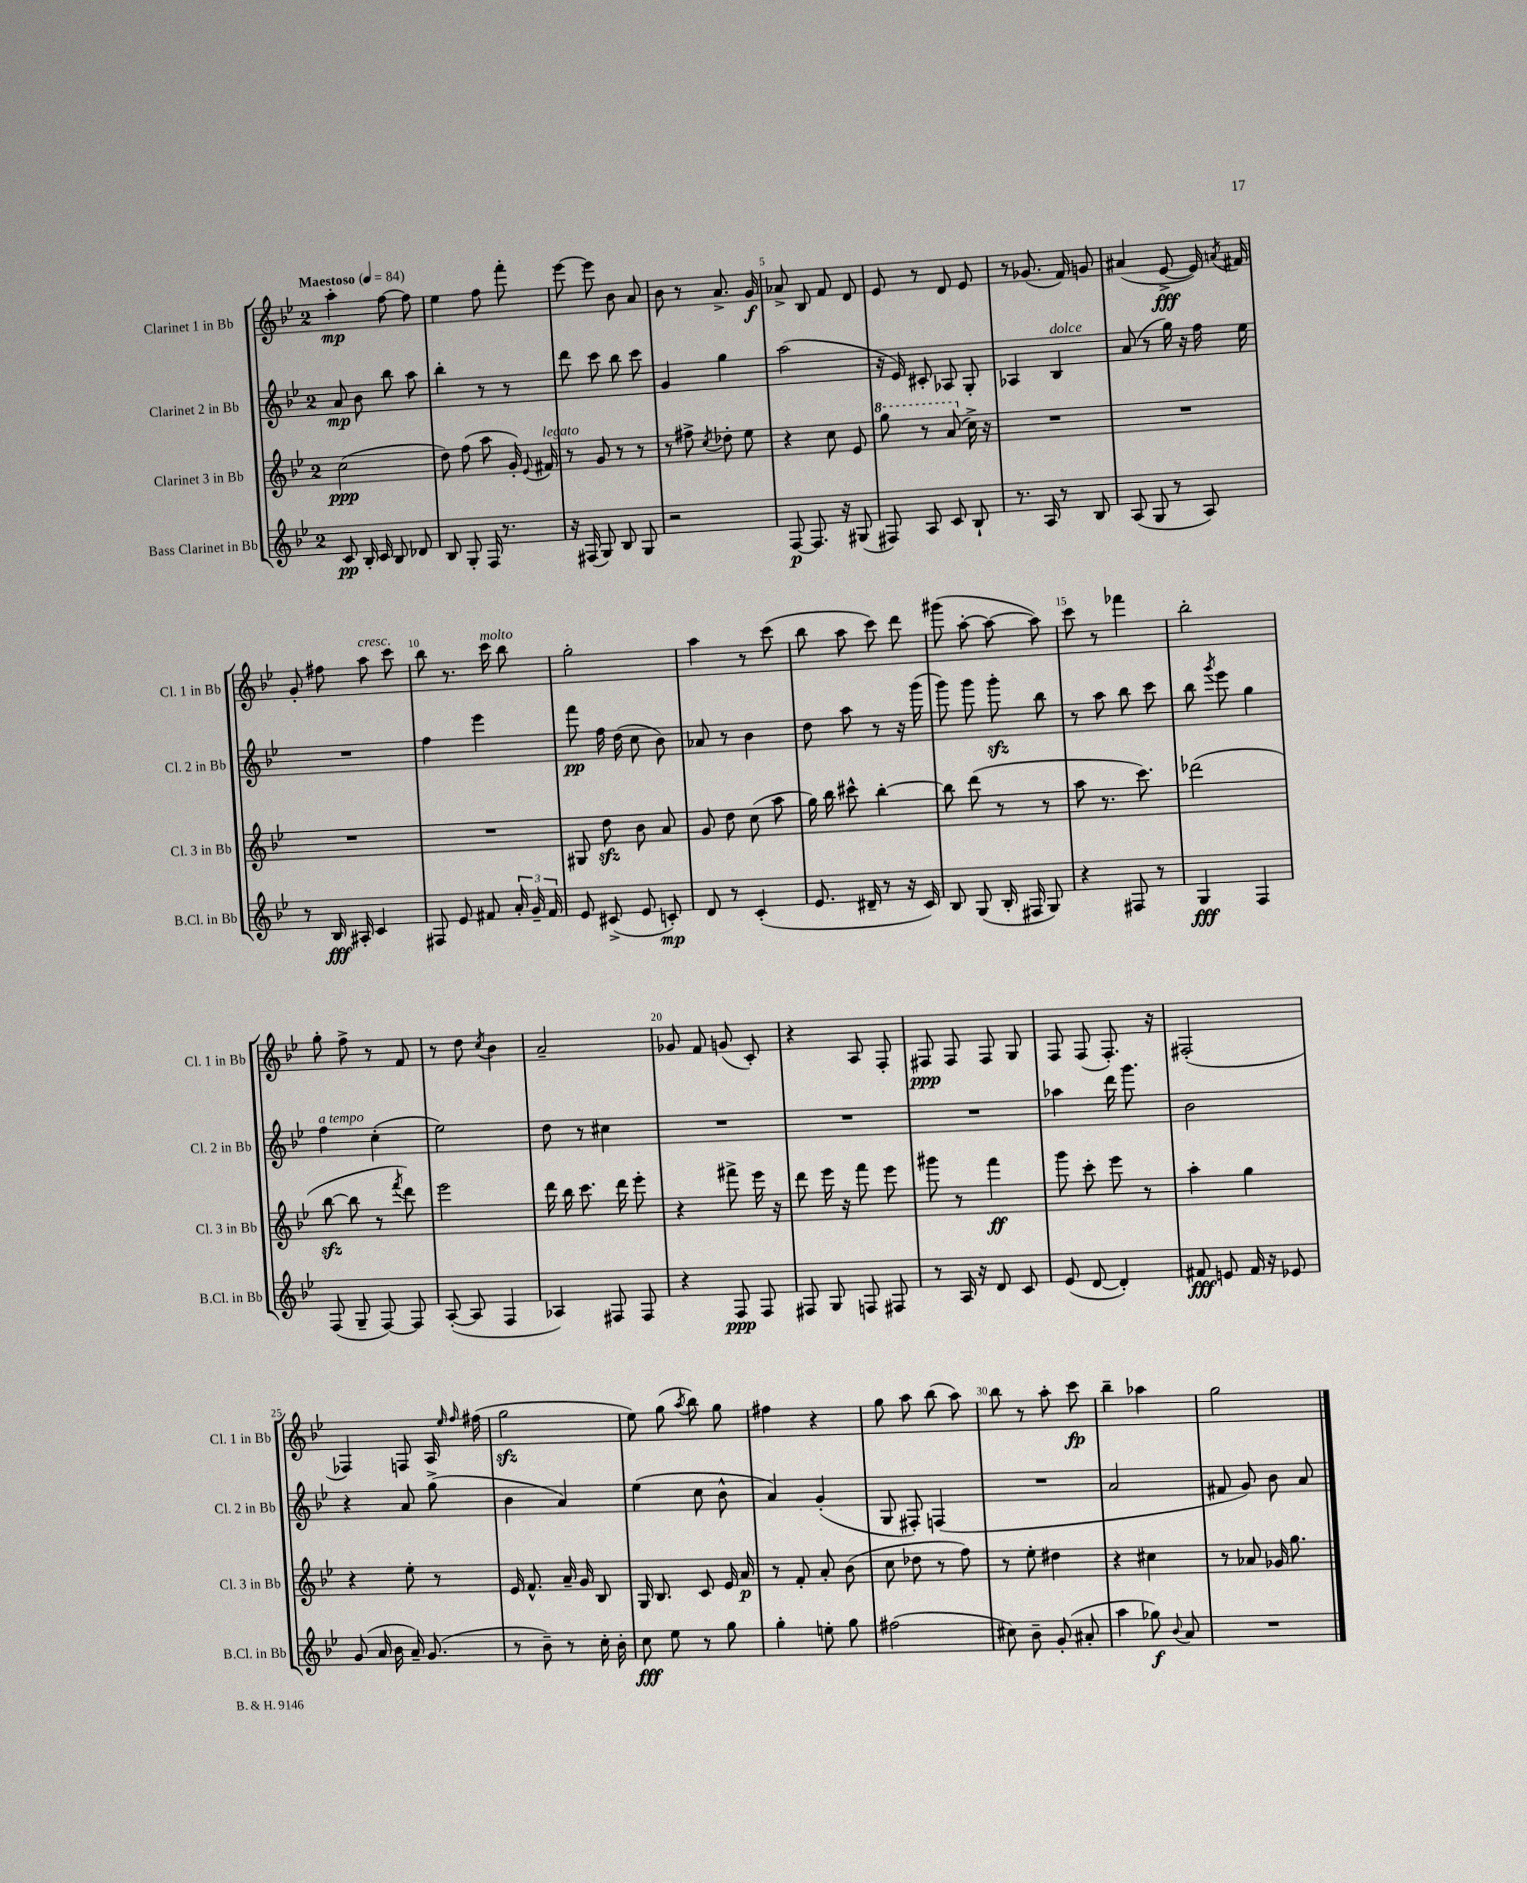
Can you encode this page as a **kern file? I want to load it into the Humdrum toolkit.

**kern	**dynam	**kern	**dynam	**kern	**dynam	**kern	**dynam
*part4	*part4	*part3	*part3	*part2	*part2	*part1	*part1
*staff4	*staff4	*staff3	*staff3	*staff2	*staff2	*staff1	*staff1
*I"Bass Clarinet in Bb	*	*I"Clarinet 3 in Bb	*	*I"Clarinet 2 in Bb	*	*I"Clarinet 1 in Bb	*
*I'B.Cl. in Bb	*	*I'Cl. 3 in Bb	*	*I'Cl. 2 in Bb	*	*I'Cl. 1 in Bb	*
*clefG2	*	*clefG2	*	*clefG2	*	*clefG2	*
*k[b-e-]	*	*k[b-e-]	*	*k[b-e-]	*	*k[b-e-]	*
*M2/4	*	*M2/4	*	*M2/4	*	*M2/4	*
*MM84	*	*MM84	*	*MM84	*	*MM84	*
=1	=1	=1	=1	=1	=1	=1	=1
!	!	!	!	!	!	!LO:TX:a:B:t=Maestoso	!
8c/	pp	(2cc\	ppp	8a/	mp	4aa'\	mp
16B-'/	.	.	.	8b-\	.	.	.
16c/	.	.	.	.	.	.	.
8B-/	.	.	.	8bb-\	.	[8ff\	.
8d-X/	.	.	.	8aa\	.	8ff\]	.
=2	=2	=2	=2	=2	=2	=2	=2
8B-/	.	8dd\)	.	4bb-'\	.	4ee-\	.
8G'/	.	(8ff\	.	.	.	.	.
16F/	.	8aa\	.	8r	.	8ff\	.
8.r	.	.	.	.	.	.	.
.	.	16g'/)	.	8r	.	8fff'\	.
.	.	8qqe-/	.	.	.	.	.
!	!	!LO:TX:a:i:t=legato	!	!	!	!	!
.	.	16f#X/	.	.	.	.	.
=3	=3	=3	=3	=3	=3	=3	=3
16r	.	8r	.	8ddd\	.	[8eee-\	.
(16F#X/	.	.	.	.	.	.	.
8G/)	.	8g/	.	8ccc\	.	8eee-\]	.
8B-/	.	8r	.	8bb-\	.	8b-\	.
8G/	.	8r	.	8ccc\	.	8a/	.
=4	=4	=4	=4	=4	=4	=4	=4
2r	.	8r	.	4g/	.	8b-\	.
.	.	8ff#X^\	.	.	.	8r	.
.	.	8qcc/	.	.	.	.	.
.	.	8dd-X'\	.	4gg\	.	8.a^/	.
.	.	8ee-\	.	.	.	.	.
.	.	.	.	.	.	16g/	f
=5	=5	=5	=5	=5	=5	=5	=5
[8F/	p	4r	.	(2aa\	.	8a-X^/	.
8.F/]	.	.	.	.	.	8B-/	.
.	.	8cc\	.	.	.	8f/	.
16r	.	.	.	.	.	.	.
(8G#X/	.	8e-/	.	.	.	8d/	.
=6	=6	=6	=6	=6	=6	=6	=6
*	*	*8va	*	*	*	*	*
8F#X/)	.	8ggg\	.	16r	.	8e-/	.
.	.	.	.	16e-/)	.	.	.
8A/	.	8r	.	8c#X'/	.	8r	.
8c/	.	(8aa/	.	8A-X/	.	8d/	.
*	*	*X8va	*	*	*	*	*
8B-`/	.	16cc^\)	.	8G'/	.	8e-/	.
.	.	16r	.	.	.	.	.
=7	=7	=7	=7	=7	=7	=7	=7
8.r	.	2r	.	4A-X/	.	8r	.
.	.	.	.	.	.	(8.g-X/	.
16A/	.	.	.	.	.	.	.
!	!	!	!	!LO:TX:a:i:t=dolce	!	!	!
8r	.	.	.	4B-/	.	.	.
.	.	.	.	.	.	16f/)	.
8B-/	.	.	.	.	.	8gn/	.
=8	=8	=8	=8	=8	=8	=8	=8
(8A/	.	2r	.	(8a/	.	(4a#X/	.
8G/	.	.	.	8r	.	.	.
8r	.	.	.	16gg\)	.	[8e-^/	fff
.	.	.	.	16r	.	.	.
8A/)	.	.	.	16ff\	.	16e-/])	.
.	.	.	.	.	.	8qan/	.
.	.	.	.	16ee-\	.	16f#X/	.
!!LO:LB:g=z
=9	=9	=9	=9	=9	=9	=9	=9
8r	.	2r	.	2r	.	8g'/	.
16B-/	fff	.	.	.	.	8ff#X\	.
16A#X'/	.	.	.	.	.	.	.
!	!	!	!	!	!	!LO:TX:a:i:t=cresc.	!
4c/	.	.	.	.	.	8aa\	.
.	.	.	.	.	.	8ccc\	.
=10	=10	=10	=10	=10	=10	=10	=10
8F#X/	.	2r	.	4ff\	.	8bb-\	.
8e-/	.	.	.	.	.	8.r	.
8f#X/	.	.	.	4eee-\	.	.	.
!	!	!	!	!	!	!LO:TX:a:i:t=molto	!
.	.	.	.	.	.	16ccc\	.
24a'/	.	.	.	.	.	8bb-\	.
24g~/	.	.	.	.	.	.	.
24f#/	.	.	.	.	.	.	.
=11	=11	=11	=11	=11	=11	=11	=11
8e-/	.	8G#X/	.	8fff\	pp	2gg'\	.
(8c#X^/	.	8ddzz\	.	16ff\	.	.	.
.	.	.	.	(16dd\	.	.	.
8e-/	.	8b-\	.	8cc\	.	.	.
8cn'/)	mp	8a/	.	8b-\)	.	.	.
=12	=12	=12	=12	=12	=12	=12	=12
8d/	.	8g/	.	8a-X/	.	4aa\	.
8r	.	8dd\	.	8r	.	.	.
(4c'/	.	(8cc\	.	4b-\	.	8r	.
.	.	8aa\	.	.	.	(8ccc\	.
=13	=13	=13	=13	=13	=13	=13	=13
8.e-/	.	16gg\)	.	8dd\	.	8bb-\	.
.	.	16bb-\	.	.	.	.	.
.	.	8ccc#X^^\	.	8aa\	.	8aa\	.
16d#X~/	.	.	.	.	.	.	.
8r	.	[4bb-'\	.	8r	.	8ccc\)	.
16r	.	.	.	16r	.	8ddd\	.
16c/)	.	.	.	(16ggg\	.	.	.
=14	=14	=14	=14	=14	=14	=14	=14
8B-/	.	8bb-\]	.	8ggg\)	.	(8ggg#X\	.
(8G/	.	(8ddd\	.	8ggg\	.	[8aa'\	.
16B-'/	.	8r	.	8gggzz'\	.	8aa\_	.
16F#X/	.	.	.	.	.	.	.
8G/)	.	8r	.	8bb-\	.	8aa\])	.
=15	=15	=15	=15	=15	=15	=15	=15
4r	.	8aa\	.	8r	.	8ccc\	.
.	.	8.r	.	8aa\	.	8r	.
8F#X/	.	.	.	8bb-\	.	4fff-X\	.
.	.	8.ccc\)	.	.	.	.	.
8r	.	.	.	8ccc\	.	.	.
=16	=16	=16	=16	=16	=16	=16	=16
4G/	fff	(2ddd-X\	.	8bb-\	.	2bb-'\	.
.	.	.	.	8qggg/	.	.	.
.	.	.	.	8eee-\	.	.	.
4F/	.	.	.	4gg\	.	.	.
!!LO:LB:g=z
=17	=17	=17	=17	=17	=17	=17	=17
!	!	!	!	!LO:TX:a:i:t=a tempo	!	!	!
(8F/	.	[8bb-zz\	.	4ff\	.	8gg'\	.
8G~/	.	8bb-\]	.	.	.	8ff^\	.
[8F/)	.	8r	.	(4cc'\	.	8r	.
.	.	8qfff/	.	.	.	.	.
8F/]	.	8ddd\)	.	.	.	8f/	.
=18	=18	=18	=18	=18	=18	=18	=18
([8A'/	.	2eee-\	.	2ee-\)	.	8r	.
8A/]	.	.	.	.	.	8dd\	.
.	.	.	.	.	.	8qcc/	.
4F/	.	.	.	.	.	4b-\	.
=19	=19	=19	=19	=19	=19	=19	=19
4A-X/)	.	16ddd\	.	8dd\	.	2a~/	.
.	.	16bb-\	.	.	.	.	.
.	.	8.ccc\	.	8r	.	.	.
8F#X/	.	.	.	4cc#X\	.	.	.
.	.	16ddd\	.	.	.	.	.
8F#/	.	8eee-'\	.	.	.	.	.
=20	=20	=20	=20	=20	=20	=20	=20
4r	.	4r	.	2r	.	8g-X/	.
.	.	.	.	.	.	8f/	.
8F/	ppp	8fff#X^\	.	.	.	(8gn/	.
8F/	.	16eee-\	.	.	.	8c'/)	.
.	.	16r	.	.	.	.	.
=21	=21	=21	=21	=21	=21	=21	=21
8F#X/	.	8ddd\	.	2r	.	4r	.
8G/	.	16eee-\	.	.	.	.	.
.	.	16r	.	.	.	.	.
8Fn/	.	8fff\	.	.	.	8A/	.
8F#X/	.	8eee-\	.	.	.	8F'/	.
=22	=22	=22	=22	=22	=22	=22	=22
8r	.	8ggg#X\	.	2r	.	8F#X/	ppp
16A/	.	8r	.	.	.	8F#/	.
16r	.	.	.	.	.	.	.
8d/	.	4fff\	ff	.	.	8F#/	.
8c/	.	.	.	.	.	8G/	.
=23	=23	=23	=23	=23	=23	=23	=23
(8e-/	.	8ggg\	.	4aa-X\	.	8F/	.
[8d/	.	8ccc'\	.	.	.	(8F/	.
4d'/])	.	8eee-\	.	16ddd\	.	8.F'/)	.
.	.	.	.	8.ggg\	.	.	.
.	.	8r	.	.	.	.	.
.	.	.	.	.	.	16r	.
=24	=24	=24	=24	=24	=24	=24	=24
8f#X/	fff	4aa'\	.	2b-\	.	(2F#X'/	.
8en/	.	.	.	.	.	.	.
16f#/	.	4gg\	.	.	.	.	.
16r	.	.	.	.	.	.	.
8e-X/	.	.	.	.	.	.	.
!!LO:LB:g=z
=25	=25	=25	=25	=25	=25	=25	=25
(8g/	.	4r	.	4r	.	4F-X/)	.
16a/	.	.	.	.	.	.	.
16b-\	.	.	.	.	.	.	.
16a~/)	.	8ee-'\	.	8a/	.	8Fn/	.
(8.g/	.	.	.	.	.	.	.
.	.	8r	.	(8gg^\	.	16A/	.
.	.	.	.	.	.	16qqee-/	.
.	.	.	.	.	.	16qqff/	.
.	.	.	.	.	.	(16ff#X\	.
=26	=26	=26	=26	=26	=26	=26	=26
8r	.	16e-/	.	4b-\	.	2ggzz\	.
.	.	8.f^^/	.	.	.	.	.
8b-~\)	.	.	.	.	.	.	.
8r	.	16a~/	.	4a/)	.	.	.
.	.	16g/	.	.	.	.	.
16cc'\	.	8B-/	.	.	.	.	.
16b-'\	.	.	.	.	.	.	.
=27	=27	=27	=27	=27	=27	=27	=27
8cc\	fff	16G/	.	(4ee-\	.	8ee-\)	.
.	.	8.B-/	.	.	.	.	.
8ee-\	.	.	.	.	.	(8gg\	.
.	.	.	.	.	.	8qaa/	.
8r	.	8c/	.	8cc\	.	8bb-\)	.
8gg\	.	16e-/	.	8b-^^\	.	8gg\	.
.	.	16a/	p	.	.	.	.
=28	=28	=28	=28	=28	=28	=28	=28
4gg'\	.	8r	.	4a/)	.	4ff#X\	.
.	.	8f'/	.	.	.	.	.
8een'\	.	8a'/	.	(4g'/	.	4r	.
8gg\	.	(8b-\	.	.	.	.	.
=29	=29	=29	=29	=29	=29	=29	=29
(2ff#X\	.	8cc\	.	8G/	.	8gg\	.
.	.	8dd-X\	.	8F#X'/)	.	8aa\	.
.	.	8r	.	(4Fn/	.	(8bb-\	.
.	.	8ff\)	.	.	.	8aa\)	.
=30	=30	=30	=30	=30	=30	=30	=30
8cc#X\)	.	8r	.	2r	.	8bb-\	.
8b-~\	.	8ee-'\	.	.	.	8r	.
(8g'/	.	4dd#X\	.	.	.	8aa'\	.
8a#X'/	.	.	.	.	.	8ccc\	fp
=31	=31	=31	=31	=31	=31	=31	=31
4aa\	.	4r	.	2a/	.	4bb-~\	.
8gg-X\)	f	4cc#X\	.	.	.	4aa-X\	.
8qqb-/	.	.	.	.	.	.	.
8a/	.	.	.	.	.	.	.
=32	=32	=32	=32	=32	=32	=32	=32
2r	.	8r	.	8f#X/	.	2gg\	.
.	.	8a-X/	.	8g/)	.	.	.
.	.	16g-X/	.	8b-\	.	.	.
.	.	8.gg\	.	.	.	.	.
.	.	.	.	8a/	.	.	.
==	==	==	==	==	==	==	==
*-	*-	*-	*-	*-	*-	*-	*-
